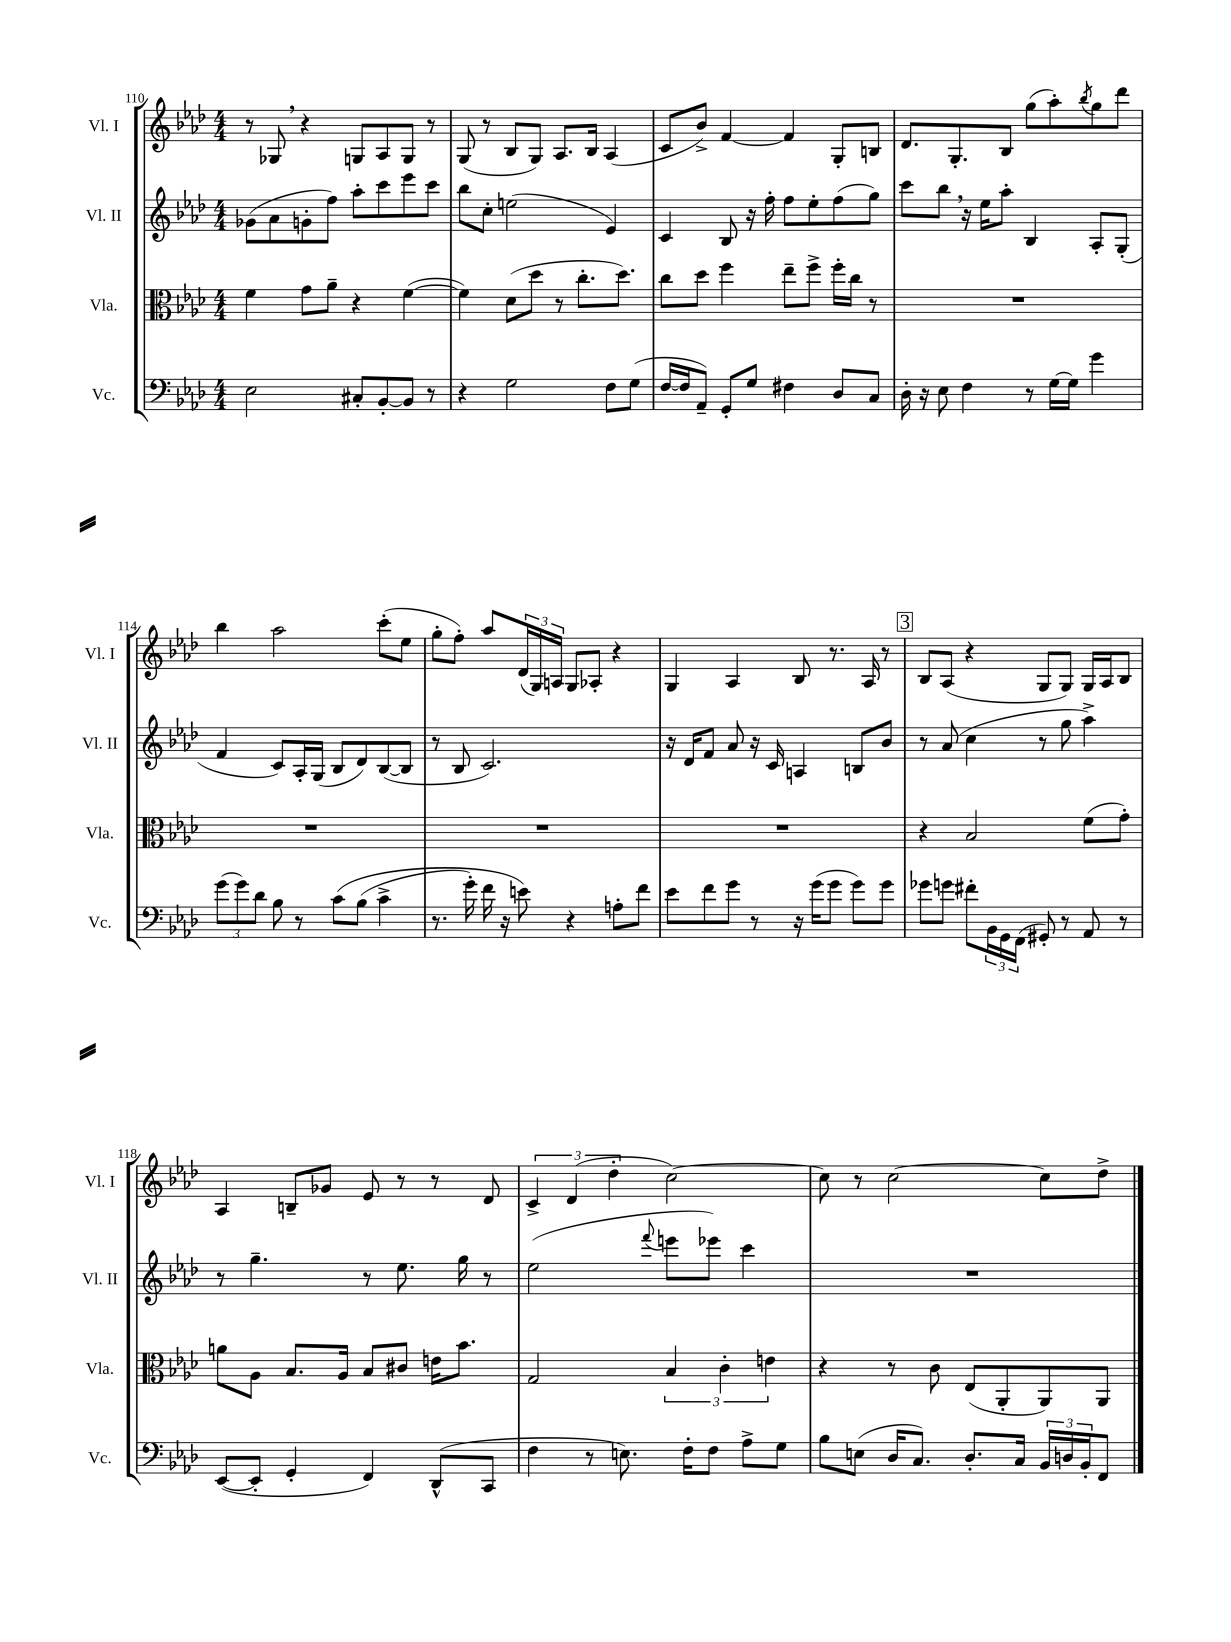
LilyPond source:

<<
\new StaffGroup <<
\new Staff = "s0" \with { instrumentName = "Vl. I" shortInstrumentName = "Vl. I" } {
    \clef treble \key aes \major \numericTimeSignature \time 4/4
    r8 ges8 \breathe r4 g8 aes8 g8 r8 |
    g8( r8 bes8 g8) aes8. bes16 aes4( |
    c'8 bes'8->) f'4~ f'4 g8-. b8 |
    des'8. g8.-. bes8 g''8( aes''8-.) \acciaccatura { bes''8 } g''8 des'''8 |
    bes''4 aes''2 c'''8-.( ees''8 |
    g''8-. f''8-.) aes''8 \tuplet 3/2 { des'16( g16) a16 } g8 aes8-. r4 |
    g4 aes4 bes8 r8. aes16 r8 |
    \mark \markup { \box "3" } bes8 aes8( r4 g8 g8) g16 aes16 bes8 |
    aes4 b8-- ges'8 ees'8 r8 r8 des'8 |
    \tuplet 3/2 { c'4-> des'4( des''4-. } c''2~) |
    c''8 r8 c''2~ c''8 des''8-> \bar "|." |
}
\new Staff = "s1" \with { instrumentName = "Vl. II" shortInstrumentName = "Vl. II" } {
    \clef treble \key aes \major \numericTimeSignature \time 4/4
    ges'8( aes'8 g'8-. f''8) aes''8-. c'''8 ees'''8 c'''8 |
    bes''8 c''8-. e''2( ees'4) |
    c'4 bes8 r16 f''16-. f''8 ees''8-. f''8( g''8) |
    c'''8 bes''8 \breathe r16 ees''16 aes''8-. bes4 aes8-. g8-.( |
    f'4 c'8) aes16-. g16( bes8 des'8) bes8~( bes8 |
    r8 bes8 c'2.) |
    r16 des'16 f'8 aes'8 r16 c'16 a4 b8 bes'8 |
    \mark \markup { \box "3" } r8 aes'8( c''4 r8 g''8 aes''4->) |
    r8 g''4.-- r8 ees''8. g''16 r8 |
    ees''2( \appoggiatura { f'''8 } e'''8 ees'''8) c'''4 |
    R1 \bar "|." |
}
\new Staff = "s2" \with { instrumentName = "Vla." shortInstrumentName = "Vla." } {
    \clef alto \key aes \major \numericTimeSignature \time 4/4
    f'4 g'8 aes'8-- r4 f'4~( |
    f'4) des'8( des''8 r8 c''8.-. des''8.) |
    c''8 des''8 f''4 ees''8-- f''8-> f''16-. c''16 r8 |
    R1 |
    R1 |
    R1 |
    R1 |
    \mark \markup { \box "3" } r4 bes2 f'8( g'8-.) |
    a'8 aes8 bes8. aes16 bes8 cis'8 e'16 bes'8. |
    g2 \tuplet 3/2 { bes4 c'4-. e'4 } |
    r4 r8 c'8 ees8( aes,8-. aes,8) aes,8 \bar "|." |
}
\new Staff = "s3" \with { instrumentName = "Vc." shortInstrumentName = "Vc." } {
    \clef bass \key aes \major \numericTimeSignature \time 4/4
    ees2 cis8-. bes,8~-. bes,8 r8 |
    r4 g2 f8 g8( |
    f16~ f16 aes,8--) g,8-. g8 fis4 des8 c8 |
    des16-. r16 ees8 f4 r8 g16~ g16 g'4 |
    \tuplet 3/2 { g'8( g'8) des'8 } bes8 r8 c'8\( bes8( c'4-> |
    r8. g'16-.) f'16 r16 e'8\) r4 a8-. f'8 |
    ees'8 f'8 g'8 r8 r16 g'16( g'8 g'8) g'8 |
    \mark \markup { \box "3" } ges'8 g'8 fis'8-. \tuplet 3/2 { bes,16 g,16 f,16( } gis,8-.) r8 aes,8 r8 |
    ees,8~( ees,8-. g,4-. f,4) des,8-^( c,8 |
    f4 r8 e8.) f16-. f8 aes8-> g8 |
    bes8 e8( des16 c8.) des8.-. c16 \tuplet 3/2 { bes,16 d16 bes,16-. } f,8 \bar "|." |
}
>>
>>
\layout { \context { \Score currentBarNumber = #110 } }
